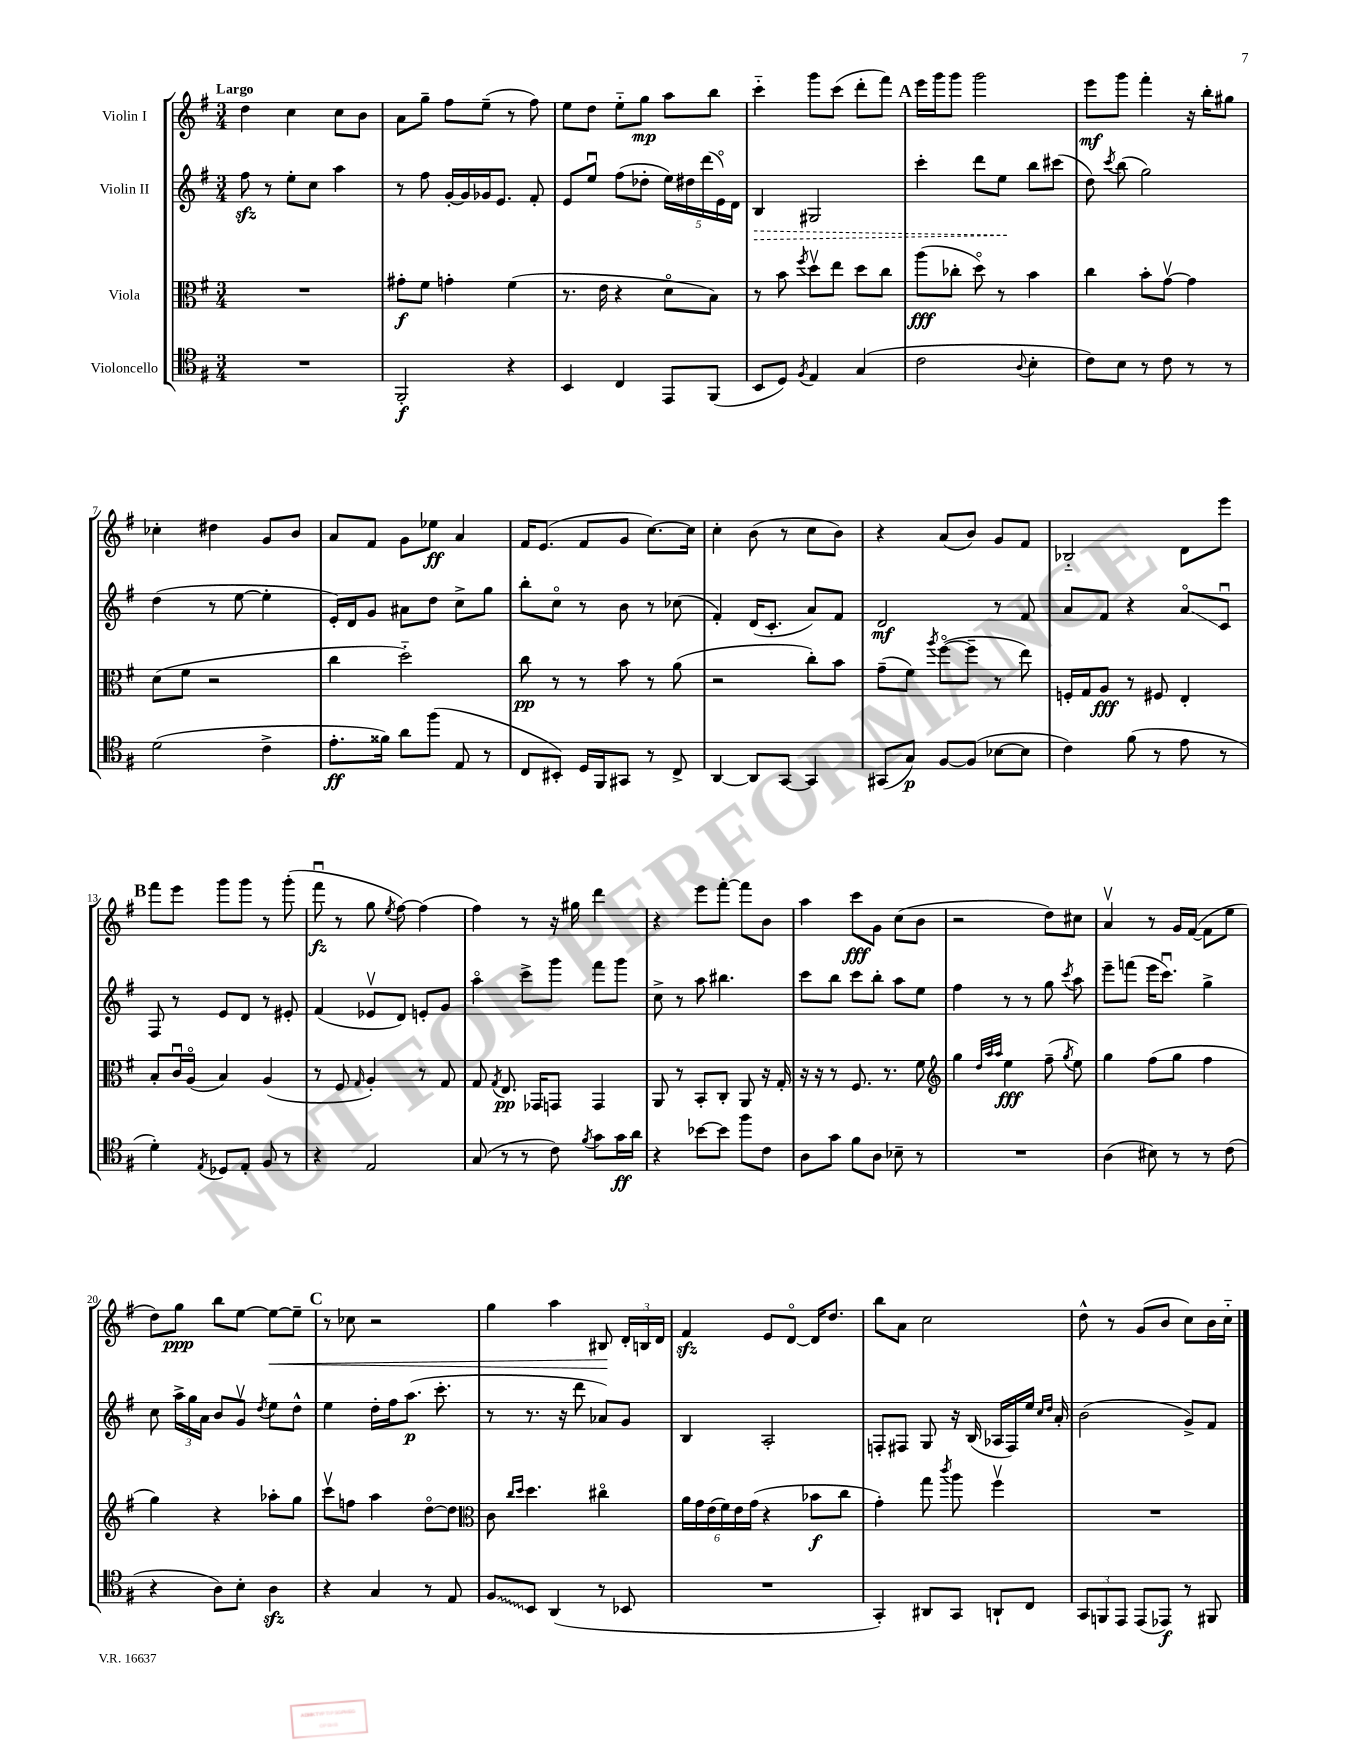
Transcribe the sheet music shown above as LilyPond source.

<<
\new StaffGroup <<
\new Staff = "s0" \with { instrumentName = "Violin I" } {
    \clef treble \key g \major \numericTimeSignature \time 3/4 \tempo "Largo"
    \autoBeamOff d''4 c''4 c''8[ b'8] |
    a'8[ g''8]-- fis''8[ e''8]--( r8 fis''8) |
    e''8[ d''8] e''8[-_ g''8]\mp a''8[ b''8] |
    c'''4-_ g'''8[ c'''8]( d'''8[-. fis'''8]) |
    \mark \markup { \bold "A" } e'''16[ g'''16 g'''8] g'''2 |
    e'''8[\mf g'''8] fis'''4-. r16 b''16[-. gis''8] |
    ces''4-. dis''4 g'8[ b'8] |
    a'8[ fis'8] g'8[ ees''8]\ff a'4 |
    fis'16[ e'8.]( fis'8[ g'8] c''8.[~) c''16] |
    c''4-. b'8( r8 c''8[ b'8]) |
    r4 a'8[( b'8]) g'8[ fis'8] |
    bes2-_ d'8[ e'''8] |
    \mark \markup { \bold "B" } fis'''8[ e'''8] g'''8[ g'''8] r8 g'''8-.( |
    fis'''8\downbow\fz r8 g''8 \acciaccatura { e''8 } fis''8~) fis''4( |
    fis''4) r8 r16 gis''16 d'''4 |
    r4 e'''8[ fis'''8]~-. fis'''8[ b'8] |
    a''4 c'''8[\fff g'8] c''8[( b'8] |
    r2 d''8[) cis''8] |
    a'4\upbow r8 g'16[ fis'16]~( fis'8[ e''8] |
    d''8[) g''8]\ppp b''8[ e''8]~ e''8[~\< e''8]-- |
    \mark \markup { \bold "C" } r8 ces''8 r2 |
    g''4 a''4 bis8\! \tuplet 3/2 { d'16[-. b16 d'16] } |
    fis'4\sfz e'8[ d'8]~\flageolet d'16[ d''8.] |
    b''8[ a'8] c''2 |
    d''8-^ r8 g'8[( b'8] c''8[) b'16 c''16]-_ \bar "|." |
}
\new Staff = "s1" \with { instrumentName = "Violin II" } {
    \clef treble \key g \major \numericTimeSignature \time 3/4
    \autoBeamOff fis''8\sfz r8 e''8[-. c''8] a''4 |
    r8 fis''8 g'16[~-. g'16 ges'16 e'8.] fis'8-. |
    e'8[ e''8]\downbow fis''8[( des''8]-. \tuplet 5/4 { e''16[) dis''16 d'''16( e'16\flageolet) d'16] } |
    \once \override Hairpin.style = #'dashed-line b4\> gis2 |
    \mark \markup { \bold "A" } c'''4-. d'''8[ e''8]\! b''8[ cis'''8]( |
    d''8) \acciaccatura { c'''8 } b''8( g''2) |
    d''4( r8 e''8~ e''4-. |
    e'16[-.) d'16 g'8] ais'8[ d''8] c''8[-> g''8] |
    b''8[-. c''8]\flageolet r8 b'8 r8 ces''8( |
    fis'4-.) d'16[( c'8.]-. a'8[) fis'8] |
    d'2\mf r8 fis'8 |
    a'8[ fis'8] r4 a'8[\flageolet\glissando c'8]\downbow |
    \mark \markup { \bold "B" } fis8 r8 e'8[ d'8] r8 eis'8-. |
    fis'4( ees'8[\upbow d'8]) e'8[-. g'8] |
    a''4\flageolet c'''8[-> g'''8] fis'''8[ g'''8] |
    c''8-> r8 a''8 bis''4. |
    c'''8[ b''8] c'''8[ b''8]-. a''8[ e''8] |
    fis''4 r8 r8 g''8 \acciaccatura { c'''8 } a''8 |
    e'''8[-- f'''8]( e'''16[ c'''8.]\downbow) g''4-> |
    c''8 \tuplet 3/2 { a''16[-> g''16 a'16] } b'8[ g'8]\upbow \acciaccatura { d''8 } e''8[ d''8]-^ |
    \mark \markup { \bold "C" } e''4 d''16[-. fis''16 a''8.]\p( c'''8.-. |
    r8 r8. r16 d'''8 aes'8[) g'8] |
    b4 a2-. |
    f8[-. fis8] g8 r16 b16( aes16[ fis16) e''16] \grace { c''16[ d''16] } a'16-. |
    b'2( g'8[->) fis'8] \bar "|." |
}
\new Staff = "s2" \with { instrumentName = "Viola" } {
    \clef alto \key g \major \numericTimeSignature \time 3/4
    \autoBeamOff R2. |
    gis'8[-.\f fis'8] g'4-. fis'4( |
    r8. e'16 r4 d'8[\flageolet b8]) |
    r8 b'8 \acciaccatura { fis''8 } d''8[\upbow e''8] d''8[ c''8] |
    \mark \markup { \bold "A" } a''8[\fff( ces''8]-. d''8\flageolet) r8 b'4 |
    c''4 b'8[-. g'8]~\upbow g'4 |
    d'8[( fis'8] r2 |
    c''4 d''2-_) |
    c''8\pp r8 r8 b'8 r8 a'8( |
    r2 c''8[-.) b'8] |
    g'8[--( fis'8]) \acciaccatura { a''8 } fis''8[~\flageolet( fis''8]-- r8 e''8) |
    f16[-. g16 a8]\fff r8 fis8 e4-. |
    \mark \markup { \bold "B" } b8[-. c'16\downbow a16]\flageolet( b4) a4( |
    r8 fis8 \grace { g16 } a4-.) r8 g8 |
    g8 \acciaccatura { g8 } e8.\pp ges,16[ g,8] g,4 |
    a,8 r8 b,8[-. c8]-. a,8 r16 g16-. |
    r16 r16 r8 fis8. r8. fis'8 |
    \clef treble g''4 \grace { d''32[ a''32 a''32] } e''4\fff fis''8--( \acciaccatura { g''8 } e''8) |
    g''4 fis''8[( g''8] fis''4 |
    g''4) r4 aes''8[-. g''8] |
    \mark \markup { \bold "C" } c'''8[\upbow f''8] a''4 d''8[~\flageolet d''8] |
    \clef alto c'8 \grace { c''16[ d''16] } d''4. cis''4\flageolet |
    \tuplet 6/4 { a'16[ g'16 e'16( fis'16) e'16 g'16]( } r4 bes'8[\f c''8] |
    g'4-.) g''8 \acciaccatura { c'''8 } a''8 fis''4\upbow |
    R2. \bar "|." |
}
\new Staff = "s3" \with { instrumentName = "Violoncello" } {
    \clef tenor \key g \major \numericTimeSignature \time 3/4
    \autoBeamOff R2. |
    fis,2-.\f r4 |
    b,4 c4 e,8[ fis,8]( |
    b,8[ d8]) \acciaccatura { fis8 } e4 g4( |
    \mark \markup { \bold "A" } c'2 \appoggiatura { a8 } b4-. |
    c'8[) b8] r8 c'8 r8 r8 |
    d'2( c'4-> |
    e'8.[-.\ff fisis'16]) a'8[ fis''8]( e8 r8 |
    c8[ bis,8]-.) d16[ fis,16 gis,8] r8 c8-> |
    a,4~ a,8[ g,8]~ g,4 |
    gis,8[( g8]\p) fis8[~ fis8]( bes8[~ bes8] |
    c'4) fis'8( r8 e'8 r8 |
    \mark \markup { \bold "B" } d'4-.) \acciaccatura { e8 } des8[ e8]-. fis8 r8 |
    r4 e2 |
    g8( r8 r8 c'8) \acciaccatura { fis'8 } g'8[ g'16\ff a'16] |
    r4 bes'8[~ bes'8] fis''8[ c'8] |
    a8[ g'8] fis'8[ a8] bes8-- r8 |
    R2. |
    a4( bis8) r8 r8 c'8( |
    r4 a8[) b8]-. a4\sfz |
    \mark \markup { \bold "C" } r4 g4 r8 e8 |
    \once \override Glissando.style = #'zigzag fis8[\glissando b,8] a,4( r8 bes,8 |
    R2. |
    g,4-.) ais,8[ g,8] a,8[-! c8] |
    \tuplet 3/2 { g,8[ f,8 e,8] } e,8[( ees,8]\f) r8 fis,8 \bar "|." |
}
>>
>>
